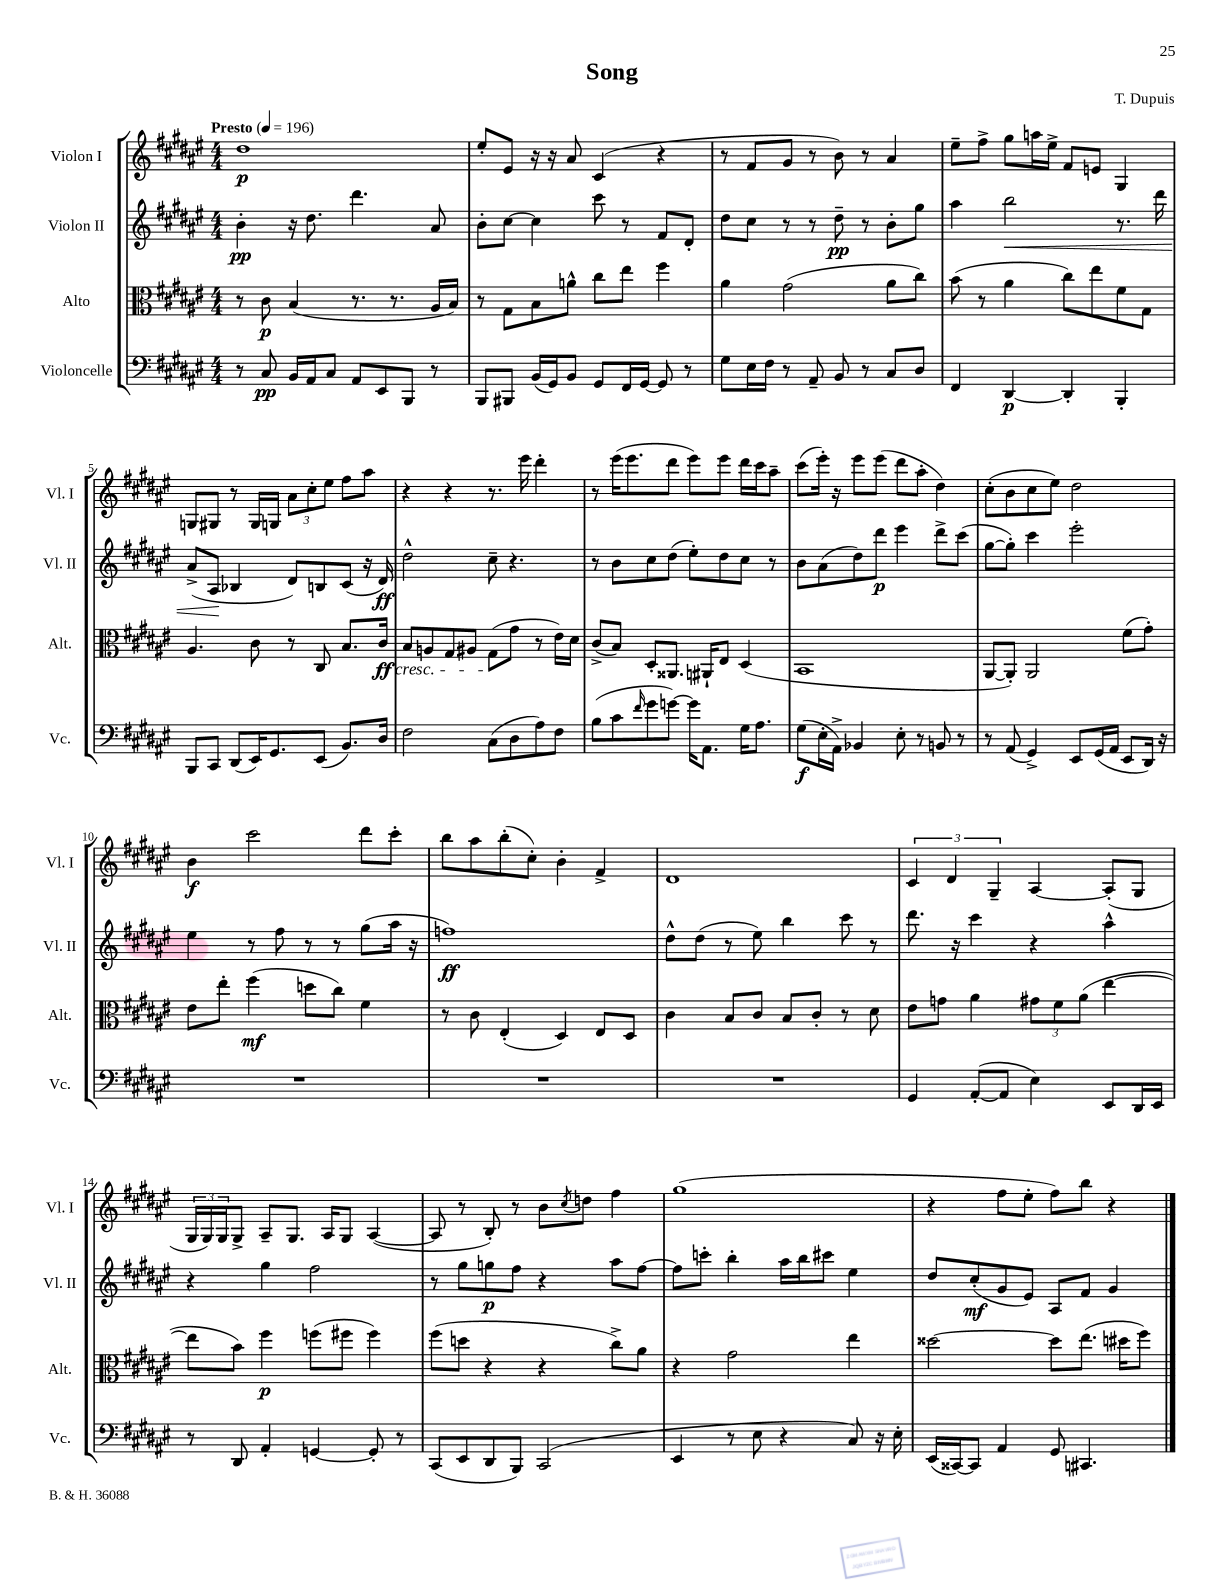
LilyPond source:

\header { title = "Song" composer = "T. Dupuis" }
<<
\new StaffGroup <<
\new Staff = "s0" \with { instrumentName = "Violon I" shortInstrumentName = "Vl. I" } {
    \clef treble \key fis \major \numericTimeSignature \time 4/4 \tempo "Presto" 4 = 196
    dis''1\p |
    eis''8-. eis'8 r16 r16 ais'8 cis'4( r4 |
    r8 fis'8 gis'8 r8 b'8) r8 ais'4 |
    eis''8-- fis''8-> gis''8 a''16 eis''16-> fis'8 e'8 gis4 |
    g8 gis8 r8 gis16 g16 \tuplet 3/2 { ais'8 cis''8-. eis''8 } fis''8 ais''8 |
    r4 r4 r8. eis'''16 dis'''4-. |
    r8 eis'''16( eis'''8. dis'''8 eis'''8) eis'''8 dis'''16 cis'''16 ais''8-- |
    cis'''8( eis'''16-.) r16 eis'''8 eis'''8( dis'''8 ais''8-. dis''4) |
    cis''8-.( b'8 cis''8 eis''8) dis''2 |
    b'4\f cis'''2 dis'''8 cis'''8-. |
    b''8 ais''8 b''8-.( cis''8-.) b'4-. fis'4-> |
    dis'1 |
    \tuplet 3/2 { cis'4 dis'4 gis4-- } ais4~ ais8-.( gis8 |
    \tuplet 3/2 { gis16 gis16) gis16 } gis8-> ais8-- gis8. ais16 gis8 ais4~( |
    ais8 r8 b8-.) r8 b'8 \acciaccatura { cis''8 } d''8 fis''4 |
    gis''1( |
    r4 fis''8 eis''8-. fis''8) b''8 r4 \bar "|." |
}
\new Staff = "s1" \with { instrumentName = "Violon II" shortInstrumentName = "Vl. II" } {
    \clef treble \key fis \major \numericTimeSignature \time 4/4
    b'4-.\pp r16 dis''8. dis'''4. ais'8 |
    b'8-. cis''8~ cis''4 cis'''8 r8 fis'8 dis'8-. |
    dis''8 cis''8 r8 r8 dis''8--\pp r8 b'8-. gis''8 |
    ais''4 b''2\< r8. dis'''16 |
    ais'8->( ais8\! bes4 dis'8) b8 cis'8( r16 dis'16\ff) |
    dis''2-^ cis''8-- r4. |
    r8 b'8 cis''8 dis''8( eis''8-.) dis''8 cis''8 r8 |
    b'8 ais'8( dis''8) dis'''8\p eis'''4 dis'''8-> cis'''8( |
    gis''8~ gis''8-.) cis'''4 eis'''2-. |
    eis''4 r8 fis''8 r8 r8 gis''8( ais''16 r16 |
    f''1\ff) |
    dis''8-^ dis''8( r8 eis''8) b''4 cis'''8 r8 |
    dis'''8. r16 cis'''4 r4 ais''4-^ |
    r4 gis''4 fis''2 |
    r8 gis''8 g''8\p fis''8 r4 ais''8 fis''8~ |
    fis''8 c'''8-. b''4-. ais''16 b''16 cis'''8 eis''4 |
    dis''8 cis''8-.\mf( gis'8 eis'8) ais8 fis'8 gis'4 \bar "|." |
}
\new Staff = "s2" \with { instrumentName = "Alto" shortInstrumentName = "Alt." } {
    \clef alto \key fis \major \numericTimeSignature \time 4/4
    r8 cis'8\p b4( r8. r8. ais16 b16) |
    r8 gis8 b8 a'8-^ cis''8 eis''8 fis''4 |
    ais'4 gis'2( ais'8 cis''8) |
    b'8( r8 ais'4 cis''8) eis''8 fis'8 gis8 |
    ais4. cis'8 r8 cis8 b8. cis'16\ff\cresc |
    b8 a8 gis8 ais8 gis8\!( gis'8 r8 eis'16) dis'16 |
    cis'8->( b8) dis8-. aisis,8. ais,16-! eis8 dis4( |
    b,1 |
    ais,8~ ais,8-.) ais,2 fis'8( gis'8-.) |
    eis'8 eis''8-. fis''4\mf( d''8 cis''8) fis'4 |
    r8 cis'8 eis4-.( dis4) eis8 dis8 |
    cis'4 b8 cis'8 b8 cis'8-. r8 dis'8 |
    eis'8 g'8 ais'4 \tuplet 3/2 { gis'8 fis'8 ais'8( } eis''4~ |
    eis''8 b'8) fis''4\p f''8( fis''8 fis''4) |
    fis''8( d''8 r4 r4 cis''8->) ais'8 |
    r4 gis'2 eis''4 |
    disis''2~ disis''8 eis''8.( dis''16 fis''8) \bar "|." |
}
\new Staff = "s3" \with { instrumentName = "Violoncelle" shortInstrumentName = "Vc." } {
    \clef bass \key fis \major \numericTimeSignature \time 4/4
    r8 cis8\pp b,16 ais,16 cis8 ais,8 eis,8 b,,8 r8 |
    b,,8 bis,,8 b,16( gis,16) b,8 gis,8 fis,16 gis,16~ gis,8 r8 |
    gis8 eis16 fis16 r8 ais,8-- b,8 r8 cis8 dis8 |
    fis,4 dis,4~\p dis,4-. b,,4-. |
    b,,8 cis,8 dis,8( eis,16) gis,8. eis,8( b,8.) dis16 |
    fis2 cis8( dis8 ais8) fis8 |
    b8( cis'8 \grace { fis'16 } gis'8 g'8~) g'16 ais,8. gis16 ais8. |
    gis8\f( eis16-. ais,16->) bes,4 eis8-. r8 b,8 r8 |
    r8 ais,8( gis,4->) eis,8 gis,16( ais,16 eis,8 dis,16) r16 |
    R1 |
    R1 |
    R1 |
    gis,4 ais,8~-.( ais,8 eis4) eis,8 dis,16 eis,16 |
    r8 dis,8 ais,4-. g,4~ g,8-. r8 |
    cis,8( eis,8 dis,8 b,,8) cis,2( |
    eis,4 r8 eis8 r4 cis8) r16 eis16-. |
    eis,16( cisis,16~) cisis,8 ais,4 gis,8 cis,4. \bar "|." |
}
>>
>>
